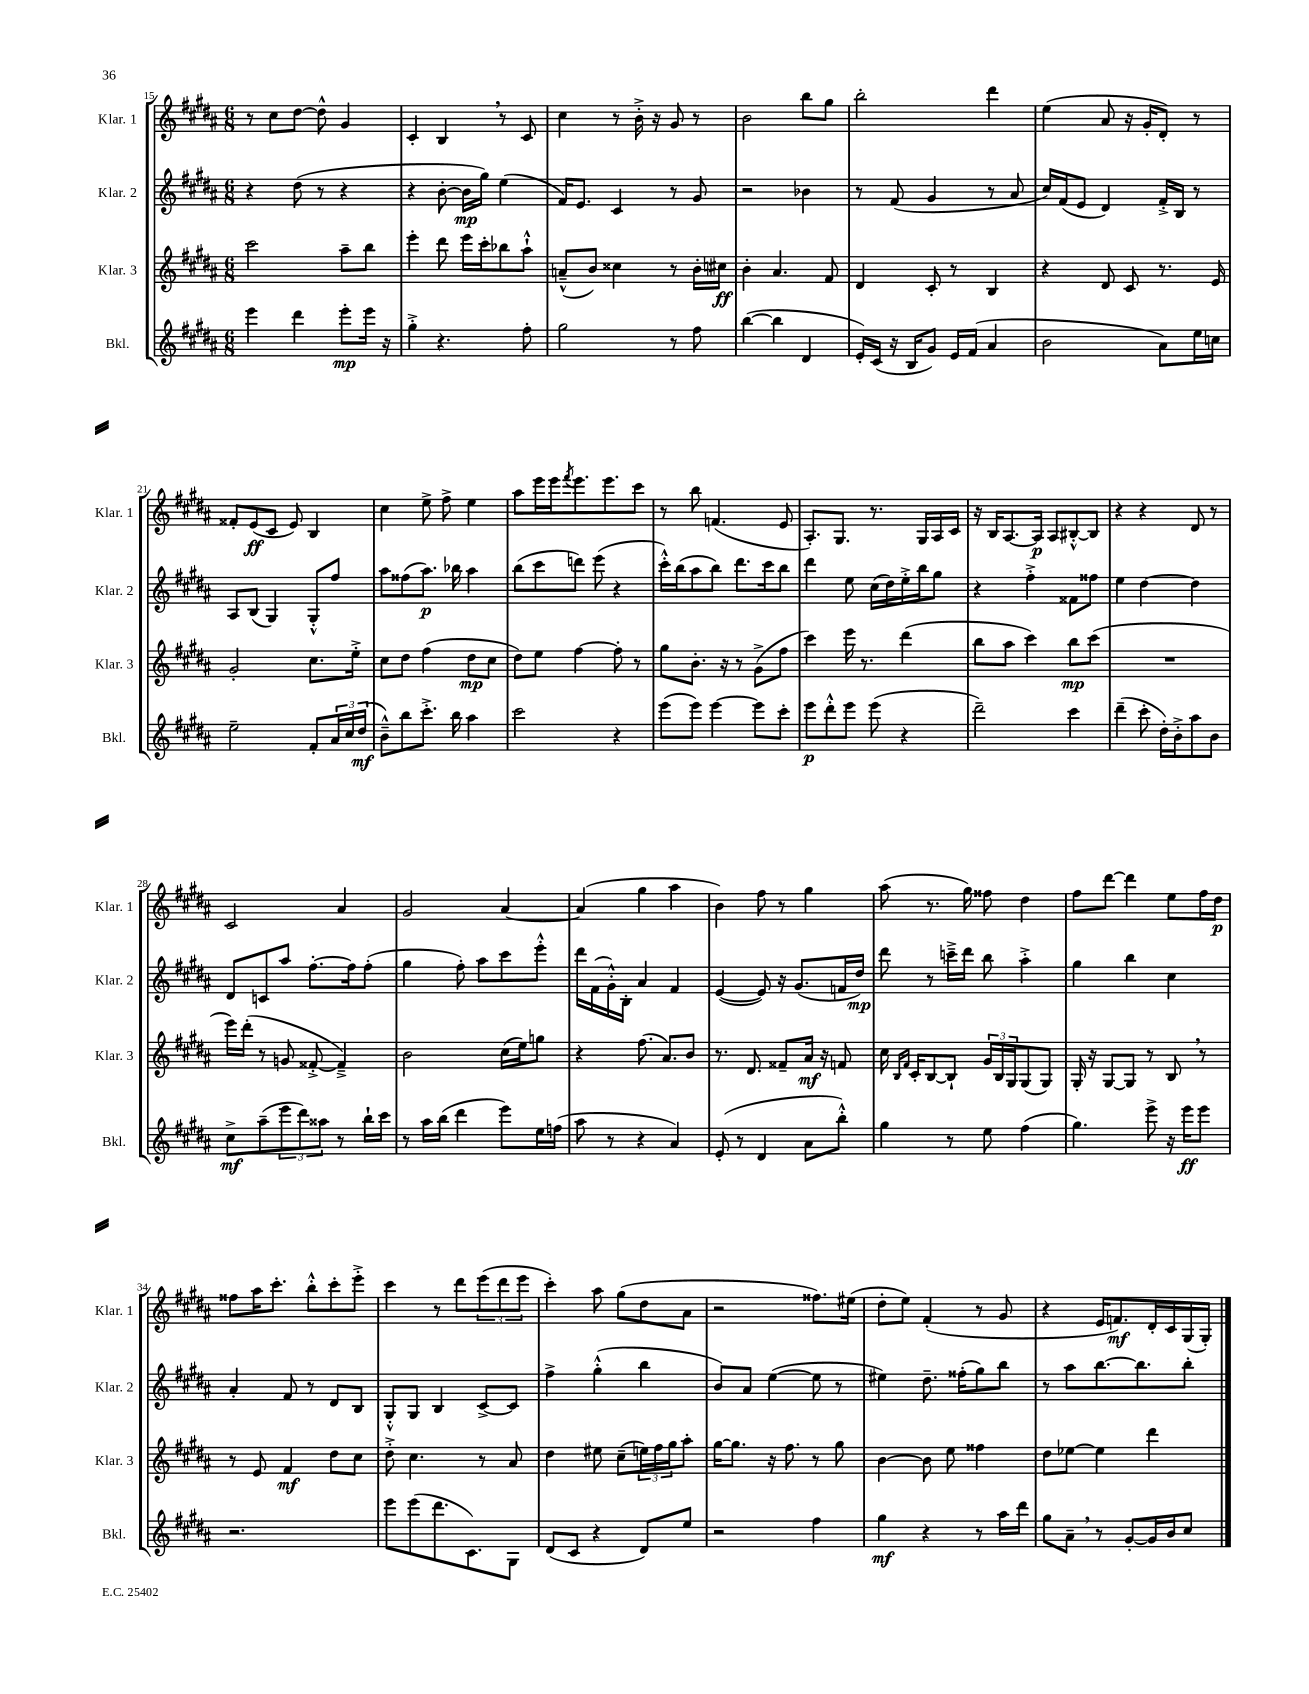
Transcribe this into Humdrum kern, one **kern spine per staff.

**kern	**dynam	**kern	**dynam	**kern	**dynam	**kern	**dynam
*part4	*part4	*part3	*part3	*part2	*part2	*part1	*part1
*staff4	*staff4	*staff3	*staff3	*staff2	*staff2	*staff1	*staff1
*I"Bkl.	*	*I"Klar. 3	*	*I"Klar. 2	*	*I"Klar. 1	*
*I'Bkl.	*	*I'Klar. 3	*	*I'Klar. 2	*	*I'Klar. 1	*
*clefG2	*	*clefG2	*	*clefG2	*	*clefG2	*
*k[f#c#g#d#a#]	*	*k[f#c#g#d#a#]	*	*k[f#c#g#d#a#]	*	*k[f#c#g#d#a#]	*
*M6/8	*	*M6/8	*	*M6/8	*	*M6/8	*
=15	=15	=15	=15	=15	=15	=15	=15
4eee\	.	2ccc#\	.	4r	.	8r	.
.	.	.	.	.	.	8cc#\L	.
4ddd#\	.	.	.	(8dd#\	.	[8dd#\J	.
.	.	.	.	8r	.	8dd#^^\]	.
8eee'\L	mp	8aa#~\L	.	4r	.	4g#/	.
16eee\Jk	.	8bb\J	.	.	.	.	.
16r	.	.	.	.	.	.	.
=16	=16	=16	=16	=16	=16	=16	=16
4gg#'^\	.	4eee'\	.	4r	.	4c#'/	.
4.r	.	8ddd#\	.	[8b'\	.	4B,/	.
.	.	16eee\LL	.	16b\LL]	mp	.	.
.	.	16ccc#'\J	.	16gg#\JJ)	.	.	.
.	.	8bb-X\	.	(4ee\	.	8r	.
8ff#'\	.	8aa#`^^\J	.	.	.	8c#/	.
=17	=17	=17	=17	=17	=17	=17	=17
2gg#\	.	(8an~^^/L	.	16f#/KL)	.	4cc#\	.
.	.	.	.	8.e/J	.	.	.
.	.	8b/J)	.	.	.	.	.
.	.	4cc##X\	.	4c#/	.	8r	.
.	.	.	.	.	.	16b'^\	.
.	.	.	.	.	.	16r	.
8r	.	8r	.	8r	.	8g#/	.
8ff#\	.	16b'\LL	.	8g#/	.	8r	.
.	.	16cc#X\JJ	ff	.	.	.	.
=18	=18	=18	=18	=18	=18	=18	=18
([4bb\	.	4b'\	.	2r	.	2b\	.
4bb\]	.	4.a#/	.	.	.	.	.
4d#/	.	.	.	4b-X\	.	8bb\L	.
.	.	8f#/	.	.	.	8gg#\J	.
=19	=19	=19	=19	=19	=19	=19	=19
16e'/LL)	.	4d#/	.	8r	.	2bb'\	.
(16c#/JJ	.	.	.	.	.	.	.
16r	.	.	.	(8f#/	.	.	.
16B/KL	.	.	.	.	.	.	.
8g#/J)	.	8c#'/	.	4g#/	.	.	.
16e/LL	.	8r	.	.	.	.	.
(16f#/JJ	.	.	.	.	.	.	.
4a#/	.	4B/	.	8r	.	4ddd#\	.
.	.	.	.	8a#/	.	.	.
=20	=20	=20	=20	=20	=20	=20	=20
2b\	.	4r	.	16cc#/LL)	.	(4ee\	.
.	.	.	.	(16f#/J	.	.	.
.	.	.	.	8e/J	.	.	.
.	.	8d#/	.	4d#/)	.	8a#/	.
.	.	8c#/	.	.	.	16r	.
.	.	.	.	.	.	16g#'/KL	.
8a#\L)	.	8.r	.	16f#'^/LL	.	8d#'/J)	.
.	.	.	.	16B/JJ	.	.	.
16ee\L	.	.	.	8r	.	8r	.
16ccn\JJ	.	16e/	.	.	.	.	.
!!LO:LB:g=z
=21	=21	=21	=21	=21	=21	=21	=21
2ee~\	.	2g#'/	.	8A#/L	.	8f##X'/L	.
.	.	.	.	(8B/J	.	(8e/	ff
.	.	.	.	4G#/)	.	8c#/J	.
.	.	.	.	.	.	8e/)	.
8f#'/L	.	8.cc#\L	.	8G#'^^/L	.	4B/	.
24a#/L	.	.	.	8ff#/J	.	.	.
24cc#/	.	.	.	.	.	.	.
.	.	16ee'^\Jk	.	.	.	.	.
(24dd#/JJ	mf	.	.	.	.	.	.
=22	=22	=22	=22	=22	=22	=22	=22
8b~^^\L)	.	8cc#\L	.	8aa#\L	.	4cc#\	.
8bb\	.	8dd#\J	.	(8ff##X\	.	.	.
8.ccc#'^\J	.	(4ff#\	.	8.aa#\J)	p	8ee^\	.
.	.	.	.	.	.	8ff#^\	.
16bb\	.	.	.	16bb-X\	.	.	.
4aa#\	.	8dd#\L	mp	4aa#\	.	4ee\	.
.	.	8cc#\J	.	.	.	.	.
=23	=23	=23	=23	=23	=23	=23	=23
2ccc#\	.	8dd#\L)	.	(8bb\L	.	8aa#\L	.
.	.	8ee\J	.	8ccc#\	.	16eee\L	.
.	.	.	.	.	.	16eee\J	.
.	.	.	.	.	.	8qfff#/	.
.	.	[4ff#\	.	8dddn\J)	.	8.eee\	.
.	.	.	.	(8eee\	.	.	.
.	.	.	.	.	.	8.eee\	.
4r	.	8ff#'\]	.	4r	.	.	.
.	.	8r	.	.	.	8ccc#\J	.
=24	=24	=24	=24	=24	=24	=24	=24
(8eee\L	.	8gg#\L	.	16ccc#'^^\LL)	.	8r	.
.	.	.	.	(16bb\J	.	.	.
8eee\J)	.	8.b'\J	.	8aa#\	.	8bb\	.
[4eee\	.	.	.	8bb\J)	.	(4.fn/	.
.	.	16r	.	.	.	.	.
.	.	8r	.	8.ddd#\L	.	.	.
8eee\L]	.	(8g#^\L	.	.	.	.	.
.	.	.	.	16ccc#\k	.	.	.
8ccc#'\J	.	8ff#\J	.	8bb\J	.	8e/	.
=25	=25	=25	=25	=25	=25	=25	=25
8eee\L	p	4ccc#\)	.	4ddd#\	.	8.A#'/L)	.
8ddd#'^^\	.	.	.	.	.	.	.
.	.	.	.	.	.	8.G#/J	.
8eee\J	.	16eee\	.	8ee\	.	.	.
.	.	8.r	.	.	.	.	.
(8eee\	.	.	.	(16cc#\LL	.	8.r	.
.	.	.	.	16dd#\)	.	.	.
4r	.	(4ddd#\	.	16ee'^\	.	.	.
.	.	.	.	16bb\J	.	16G#/LL	.
.	.	.	.	8gg#\J	.	16A#/	.
.	.	.	.	.	.	16c#/JJ	.
=26	=26	=26	=26	=26	=26	=26	=26
2ddd#~\)	.	8bb\L	.	4r	.	16r	.
.	.	.	.	.	.	16B/KL	.
.	.	8aa#\J	.	.	.	[8.A#/	.
.	.	4ccc#\)	.	4ff#'^\	.	.	.
.	.	.	.	.	.	16A#/Jk]	p
.	.	.	.	.	.	8A#/L	.
4ccc#\	.	8bb\L	mp	8f##X\L	.	[8B#X'^^/	.
.	.	(8ccc#\J	.	8ff##X\J	.	8B#/J]	.
=27	=27	=27	=27	=27	=27	=27	=27
(4ddd#~\	.	2.r	.	4ee\	.	4r	.
8ccc#'\	.	.	.	[4dd#\	.	4r	.
16dd#'\LL)	.	.	.	.	.	.	.
16b'^\J	.	.	.	.	.	.	.
8aa#\	.	.	.	4dd#\]	.	8d#/	.
8b\J	.	.	.	.	.	8r	.
!!LO:LB:g=z
=28	=28	=28	=28	=28	=28	=28	=28
8cc#^\L	mf	16eee\LL)	.	8d#/L	.	2c#/	.
.	.	(16ddd#'\JJ	.	.	.	.	.
(8aa#~\	.	8r	.	8cn/	.	.	.
12eee\	.	8gn/	.	8aa#/J	.	.	.
12ddd#\)	.	.	.	.	.	.	.
.	.	[8f##X'^/	.	[8.ff#'\L	.	.	.
12aa##X\J	.	.	.	.	.	.	.
8r	.	4f##~^/])	.	.	.	4a#/	.
.	.	.	.	16ff#\k]	.	.	.
16bb`\LL	.	.	.	(8ff#'\J	.	.	.
16ccc#\JJ	.	.	.	.	.	.	.
=29	=29	=29	=29	=29	=29	=29	=29
8r	.	2b\	.	4gg#\	.	2g#/	.
16aa#\LL	.	.	.	.	.	.	.
(16bb\JJ	.	.	.	.	.	.	.
4ddd#\	.	.	.	8ff#'\)	.	.	.
.	.	.	.	8aa#\L	.	.	.
8eee\L)	.	(16cc#\LL	.	8ccc#\	.	[4a#/	.
.	.	16ee\J)	.	.	.	.	.
16ee\L	.	8ggn\J	.	8eee'^^\J	.	.	.
(16ffn\JJ	.	.	.	.	.	.	.
=30	=30	=30	=30	=30	=30	=30	=30
8aa#\	.	4r	.	16ddd#\LL	.	(4a#/]	.
.	.	.	.	(16f#\	.	.	.
8r	.	.	.	16g#'^^\)	.	.	.
.	.	.	.	16B'\JJ	.	.	.
4r	.	(8.ff#\	.	4a#/	.	4gg#\	.
.	.	8.a#/L)	.	.	.	.	.
4a#/)	.	.	.	4f#/	.	4aa#\	.
.	.	8b/J	.	.	.	.	.
=31	=31	=31	=31	=31	=31	=31	=31
(8e'/	.	8.r	.	([4e/	.	4b\)	.
8r	.	.	.	.	.	.	.
.	.	8.d#/	.	.	.	.	.
4d#/	.	.	.	8e/])	.	8ff#\	.
.	.	8f##X~/L	.	16r	.	8r	.
.	.	.	.	(8.g#/L	.	.	.
8a#\L	.	16a#/Jk	mf	.	.	4gg#\	.
.	.	16r	.	.	.	.	.
8bb'^^\J)	.	8fn/	.	16fn/L	.	.	.
.	.	.	.	16dd#/JJ)	mp	.	.
=32	=32	=32	=32	=32	=32	=32	=32
4gg#\	.	16cc#\	.	8ddd#\	.	(8aa#\	.
.	.	16qqB/LL	.	.	.	.	.
.	.	16qqf#/JJ	.	.	.	.	.
.	.	16c#'/KL	.	.	.	.	.
.	.	[8B/	.	8r	.	8.r	.
8r	.	8B`/J]	.	16cccn~^\LL	.	.	.
.	.	.	.	16ddd#\JJ	.	16gg#\)	.
8ee\	.	24g#/LL	.	8bb\	.	8ff##X\	.
.	.	24B/	.	.	.	.	.
.	.	24G#/J	.	.	.	.	.
(4ff#\	.	(8G#/	.	4aa#'^\	.	4dd#\	.
.	.	8G#/J)	.	.	.	.	.
=33	=33	=33	=33	=33	=33	=33	=33
4.gg#\)	.	16G#'/	.	4gg#\	.	8ff#\L	.
.	.	16r	.	.	.	.	.
.	.	[8G#/L	.	.	.	[8ddd#\J	.
.	.	8G#/J]	.	4bb\	.	4ddd#\]	.
8eee^\	.	8r	.	.	.	.	.
16r	.	8B,/	.	4cc#\	.	8ee\L	.
16eee\KL	ff	.	.	.	.	.	.
8eee\J	.	8r	.	.	.	16ff#\L	.
.	.	.	.	.	.	16dd#\JJ	p
!!LO:LB:g=z
=34	=34	=34	=34	=34	=34	=34	=34
2.r	.	8r	.	4a#'/	.	8ff##X\L	.
.	.	8e/	.	.	.	16aa#\K	.
.	.	.	.	.	.	8.ccc#'\J	.
.	.	4f#/	mf	8f#/	.	.	.
.	.	.	.	8r	.	8bb'^^\L	.
.	.	8dd#\L	.	8d#/L	.	8ccc#'\	.
.	.	8cc#\J	.	8B/J	.	8eee'^\J	.
=35	=35	=35	=35	=35	=35	=35	=35
8eee\L	.	8dd#'^\	.	8G#'^^/L	.	4ccc#\	.
(8eee\	.	4.cc#\	.	8G#/J	.	.	.
8.ddd#\	.	.	.	4B/	.	8r	.
.	.	.	.	.	.	8ddd#\L	.
8.c#\)	.	.	.	.	.	.	.
.	.	8r	.	[8c#^/L	.	(12eee\	.
.	.	.	.	.	.	12ddd#\	.
8G#\J	.	8a#/	.	8c#/J]	.	.	.
.	.	.	.	.	.	12eee\J	.
=36	=36	=36	=36	=36	=36	=36	=36
(8d#/L	.	4dd#\	.	4ff#^\	.	4ccc#'\)	.
8c#/J	.	.	.	.	.	.	.
4r	.	8ee#X\	.	(4gg#'^^\	.	8aa#\	.
.	.	(8cc#~\L	.	.	.	(8gg#\L	.
8d#/L)	.	24een\L)	.	4bb\	.	8dd#\	.
.	.	24ff#\	.	.	.	.	.
.	.	24gg#\J	.	.	.	.	.
8ee/J	.	8aa#'\J	.	.	.	8a#\J	.
=37	=37	=37	=37	=37	=37	=37	=37
2r	.	[16gg#\KL	.	8b/L)	.	2r	.
.	.	8.gg#\J]	.	.	.	.	.
.	.	.	.	8a#/J	.	.	.
.	.	16r	.	([4ee\	.	.	.
.	.	8.ff#\	.	.	.	.	.
4ff#\	.	8r	.	8ee\]	.	8.ff##X\L)	.
.	.	8gg#\	.	8r	.	.	.
.	.	.	.	.	.	(16ee#X\Jk	.
=38	=38	=38	=38	=38	=38	=38	=38
4gg#\	mf	[4b\	.	4ee#X\)	.	8dd#'\L	.
.	.	.	.	.	.	8ee\J)	.
4r	.	8b\]	.	8.dd#~\	.	(4f#'/	.
.	.	8ee\	.	.	.	.	.
.	.	.	.	(16ff##X'\KL	.	.	.
8r	.	4ff##X\	.	8gg#\)	.	8r	.
16aa#\LL	.	.	.	8bb\J	.	8g#/	.
16ddd#\JJ	.	.	.	.	.	.	.
=39	=39	=39	=39	=39	=39	=39	=39
8gg#\L	.	8dd#\L	.	8r	.	4r	.
8a#~,\J	.	[8ee-X\J	.	8aa#\L	.	.	.
8r	.	4ee-\]	.	[8.bb\	.	16e/KL	.
.	.	.	.	.	.	8.fn/)	mf
[8g#'/L	.	.	.	.	.	.	.
.	.	.	.	8.bb\]	.	.	.
16g#/L]	.	4ddd#\	.	.	.	16d#'/L	.
16b/J	.	.	.	.	.	16c#/	.
8cc#/J	.	.	.	8bb'\J	.	(16G#/	.
.	.	.	.	.	.	16G#'/JJ)	.
==	==	==	==	==	==	==	==
*-	*-	*-	*-	*-	*-	*-	*-
